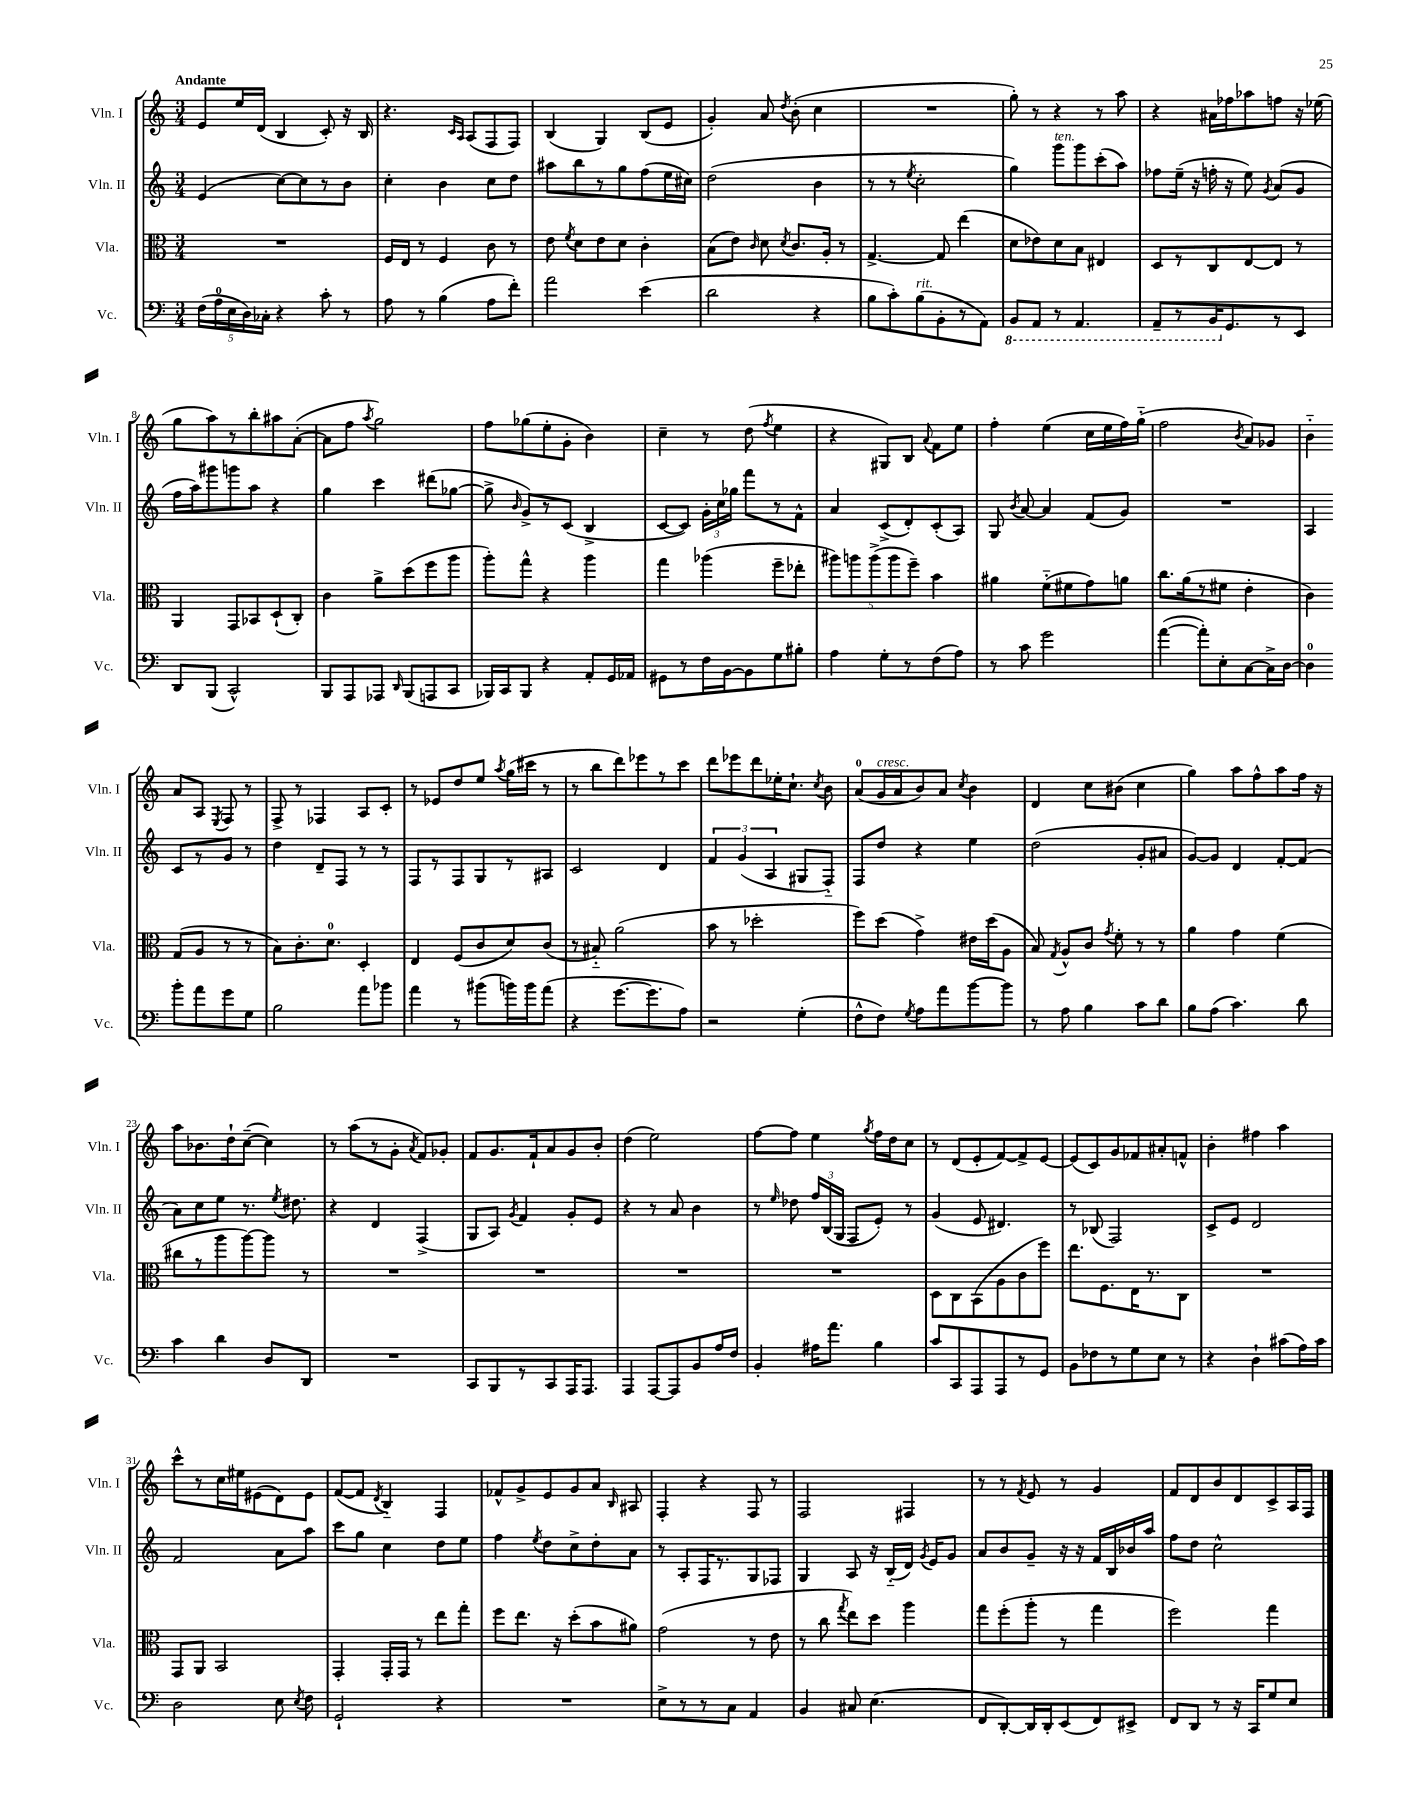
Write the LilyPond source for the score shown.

<<
\new StaffGroup <<
\new Staff = "s0" \with { instrumentName = "Vln. I" shortInstrumentName = "Vln. I" } {
    \clef treble \key c \major \numericTimeSignature \time 3/4 \tempo "Andante"
    \autoBeamOff e'8[ e''16 d'16]( b4 c'8-.) r16 b16 |
    r4. \grace { c'16[ a16] } a8[( f8 f8]) |
    b4( g4) b8[( e'8] |
    g'4-.) a'8 \acciaccatura { d''8 } b'8-.( c''4 |
    R2. |
    g''8-.) r8 r4 r8 a''8 |
    r4 ais'16[ fes''16 aes''8 f''8] r16 ees''16( |
    g''8[ a''8) r8 b''8-. ais''8 a'8]~-.( |
    a'8[ f''8] \acciaccatura { a''8 } g''2) |
    f''8[ ges''8( e''8-. g'8]-. b'4) |
    c''4-- r8 d''8( \acciaccatura { f''8 } e''4 |
    r4 gis8[) b8] \appoggiatura { a'8 } f'8[ e''8] |
    f''4-. e''4( c''16[ e''16 f''16) g''16]-_( |
    f''2 \acciaccatura { b'8 } a'8[) ges'8] |
    b'4-_ a'8[ a8] \acciaccatura { e8 } f8 r8 |
    f8-> r8 fes4 a8[ c'8]-. |
    r8 ees'8[ d''8 e''8] \acciaccatura { a''8 } g''16[( cis'''16] r8 |
    r8 b''8[ d'''8) ees'''8 r8 c'''8] |
    d'''8[ ees'''8 d'''8 ees''16-. c''8.]-! \acciaccatura { c''8 } b'8 |
    a'8[-0( g'16^\markup { \italic "cresc." } a'16 b'8) a'8] \acciaccatura { c''8 } b'4 |
    d'4 c''8[ bis'8]( c''4 |
    g''4) a''8[ f''8-^ a''8 f''16] r16 |
    a''8[ bes'8. d''16-! c''8]~--( c''4) |
    r8 a''8[( r8 g'8]-. \acciaccatura { a'8 } f'8[) ges'8]-. |
    f'8[ g'8. f'16-! a'8 g'8 b'8]-. |
    d''4( e''2) |
    f''8[~ f''8] e''4 \acciaccatura { g''8 } f''16[ d''16 c''8] |
    r8 d'8[( e'8-. f'8~) f'8-> e'8]~ |
    e'8[( c'8) g'8 fes'8 ais'8-. f'8]-^ |
    b'4-. fis''4 a''4 |
    c'''8[-^ r8 c''16 eis''16 eis'8( d'8) eis'8] |
    f'8[~( f'8] \acciaccatura { d'8 } b4-_) f4 |
    fes'8[-^ g'8-> e'8 g'8 a'8] \grace { b16 } ais8 |
    f4-. r4 f8 r8 |
    f2 fis4 |
    r8 r8 \acciaccatura { f'8 } e'8 r8 g'4 |
    f'8[ d'8 b'8 d'8 c'8-> a16 f16] \bar "|." |
}
\new Staff = "s1" \with { instrumentName = "Vln. II" shortInstrumentName = "Vln. II" } {
    \clef treble \key c \major \numericTimeSignature \time 3/4
    \autoBeamOff e'4( c''8[~) c''8 r8 b'8] |
    c''4-. b'4 c''8[ d''8] |
    ais''8[ b''8 r8 g''8 f''8( e''16 cis''16]) |
    d''2( b'4 |
    r8 r8 \acciaccatura { e''8 } c''2-. |
    g''4) g'''8[^\markup { \italic "ten." } g'''8 c'''8-.( a''8]) |
    fes''8[ e''16]--( r16 f''16-. r16 e''8) \acciaccatura { g'8 } a'8[( g'8] |
    f''16[ a''16) gis'''8 g'''8 a''8] r4 |
    g''4 c'''4 dis'''8[( ges''8]~ |
    ges''8-> \grace { b'16 } g'8[->) r8 c'8]( b4-> |
    c'8[~ c'8]) \tuplet 3/2 { g'16[-. c''16 ges''16] } f'''8[ r8 f'8]-^ |
    a'4 c'8[->( d'8-.) c'8-.( a8]) |
    g8 \acciaccatura { b'8 } a'8~ a'4 f'8[( g'8]) |
    R2. |
    a4 c'8[ r8 g'8] r8 |
    d''4 d'8[-- f8] r8 r8 |
    f8[ r8 f8 g8 r8 ais8] |
    c'2 d'4 |
    \tuplet 3/2 { f'4 g'4( a4 } gis8[ f8]-_) |
    f8[ d''8] r4 e''4 |
    d''2( g'8[-. ais'8] |
    g'8[~) g'8] d'4 f'8[~-. f'8]( |
    a'8[) c''8 e''8] r8. \acciaccatura { e''8 } dis''8. |
    r4 d'4 f4->( |
    g8[ a8]) \acciaccatura { g'8 } f'4 g'8[-. e'8] |
    r4 r8 a'8 b'4 |
    r8 \grace { e''16 } des''8 \tuplet 3/2 { f''16[ b16( g16] } f8[ e'8]-.) r8 |
    g'4( e'8 dis'4.) |
    r8 bes8( f2) |
    c'8[-> e'8] d'2 |
    f'2 a'8[ a''8] |
    c'''8[ g''8] c''4 d''8[ e''8] |
    f''4 \acciaccatura { e''8 } d''8[ c''8-> d''8-. a'8] |
    r8 a8[-. f16 r8. g8 fes8] |
    g4 a8 r16 b16[-_( d'16]) \acciaccatura { g'8 } e'16[ g'8] |
    a'8[ b'8 g'8]-- r16 r16 f'16[ b16 bes'16 a''16] |
    f''8[ d''8] c''2-^ \bar "|." |
}
\new Staff = "s2" \with { instrumentName = "Vla." shortInstrumentName = "Vla." } {
    \clef alto \key c \major \numericTimeSignature \time 3/4
    \autoBeamOff R2. |
    f16[ e16] r8 f4 c'8 r8 |
    e'8 \acciaccatura { f'8 } d'8[ e'8 d'8] c'4-. |
    b8[( e'8]) \grace { c'16 } d'8 \acciaccatura { d'8 } c'8.[ a16]-. r8 |
    g4.~-> g8 e''4( |
    d'8[ ees'8) d'8 b8] eis4 |
    d8[ r8 c8 e8~ e8] r8 |
    a,4 g,8[ bes,8 d8-!( c8]-.) |
    c'4 a'8[-> d''8( f''8 a''8] |
    a''8[-.) g''8]-^ r4 a''4 |
    g''4 aes''4( f''8[-- ees''8]-. |
    \tuplet 5/4 { ais''8[) a''8 a''8->( a''8 f''8]--) } b'4 |
    ais'4 f'8[-_( fis'8 g'8) a'8] |
    c''8.[ a'16( r8 fis'8] e'4-. |
    c'4) g8[( a8] r8 r8 |
    b8[) c'8.-. d'8.]-0 d4-. |
    e4 f8[( c'8 d'8) c'8]( |
    r8 bis8-_) a'2( |
    b'8 r8 des''2-. |
    f''8[) d''8]( g'4->) eis'16[ d''16( a8] |
    b8) \acciaccatura { g8 } a8[-^ c'8] \acciaccatura { g'8 } f'8-. r8 r8 |
    a'4 g'4 f'4( |
    cis''8[ r8 a''8 a''8~) a''8] r8 |
    R2. |
    R2. |
    R2. |
    R2. |
    d8[ c8 b,8( a8 c'8 f''8]) |
    e''8.[ f8. e16 r8. c8] |
    R2. |
    g,8[ a,8] b,2 |
    g,4-. g,16[-. g,16] r8 e''8[ g''8]-. |
    f''8[ e''8.] r16 d''8[-.( b'8 ais'8]) |
    g'2( r8 e'8 |
    r8 c''8 \acciaccatura { g''8 } e''8[) d''8] a''4 |
    g''8[ f''8-.( a''8]-. r8 g''4 |
    f''2) g''4 \bar "|." |
}
\new Staff = "s3" \with { instrumentName = "Vc." shortInstrumentName = "Vc." } {
    \clef bass \key c \major \numericTimeSignature \time 3/4
    \autoBeamOff \tuplet 5/4 { f16[( a16-0 e16 d16) ces16]-. } r4 c'8-. r8 |
    a8 r8 b4( a8[ f'8]-.) |
    a'2 e'4( |
    d'2 r4 |
    b8[ c'8-.) b8^\markup { \italic "rit." }( b,8-. r8 a,8]) |
    \ottava #-1 b,,8[ a,,8] r8 a,,4. |
    a,,8[-- r8 b,,16 \ottava #0 g,8. r8 e,8] |
    d,8[ b,,8]( c,2-^) |
    b,,8[ a,,8 aes,,8] \grace { d,16 } b,,8[( a,,8 c,8] |
    bes,,16[) c,16 bes,,8] r4 a,8[-. g,16 aes,16] |
    gis,8[ r8 f16 b,16~ b,8 g8 bis8]-. |
    a4 g8[-. r8 f8( a8]) |
    r8 c'8 g'2 |
    a'4~( a'8[-.) e8-. c8~ c16-> d16]~ |
    d4-0 b'8[-. a'8 g'8 g8] |
    b2 a'8[ bes'8] |
    a'4 r8 bis'8[( b'16) b'16 a'8]( |
    r4 g'8.[~ g'8. a8]) |
    r2 g4-.( |
    f8[-^ f8]) \acciaccatura { g8 } a8[ a'8 b'8~ b'8] |
    r8 a8 b4 c'8[ d'8] |
    b8[ a8]( c'4.) d'8 |
    c'4 d'4 d8[ d,8] |
    R2. |
    c,8[ b,,8 r8 c,8 a,,16 a,,8.] |
    a,,4 a,,8[~ a,,8 b,8 a16 f16] |
    b,4-. ais16[ a'8.] b4 |
    c'8[ c,8 a,,8 a,,8 r8 g,8] |
    b,8[ fes8 r8 g8 e8] r8 |
    r4 d4-! cis'8[( a16) cis'16] |
    d2 e8 \acciaccatura { e8 } f8 |
    g,2-! r4 |
    R2. |
    e8[-> r8 r8 c8] a,4 |
    b,4 cis8 e4.( |
    f,8[ d,8~-.) d,16 d,16-. e,8( f,8) eis,8]-> |
    f,8[ d,8] r8 r16 c,16[ g8 e8] \bar "|." |
}
>>
>>
